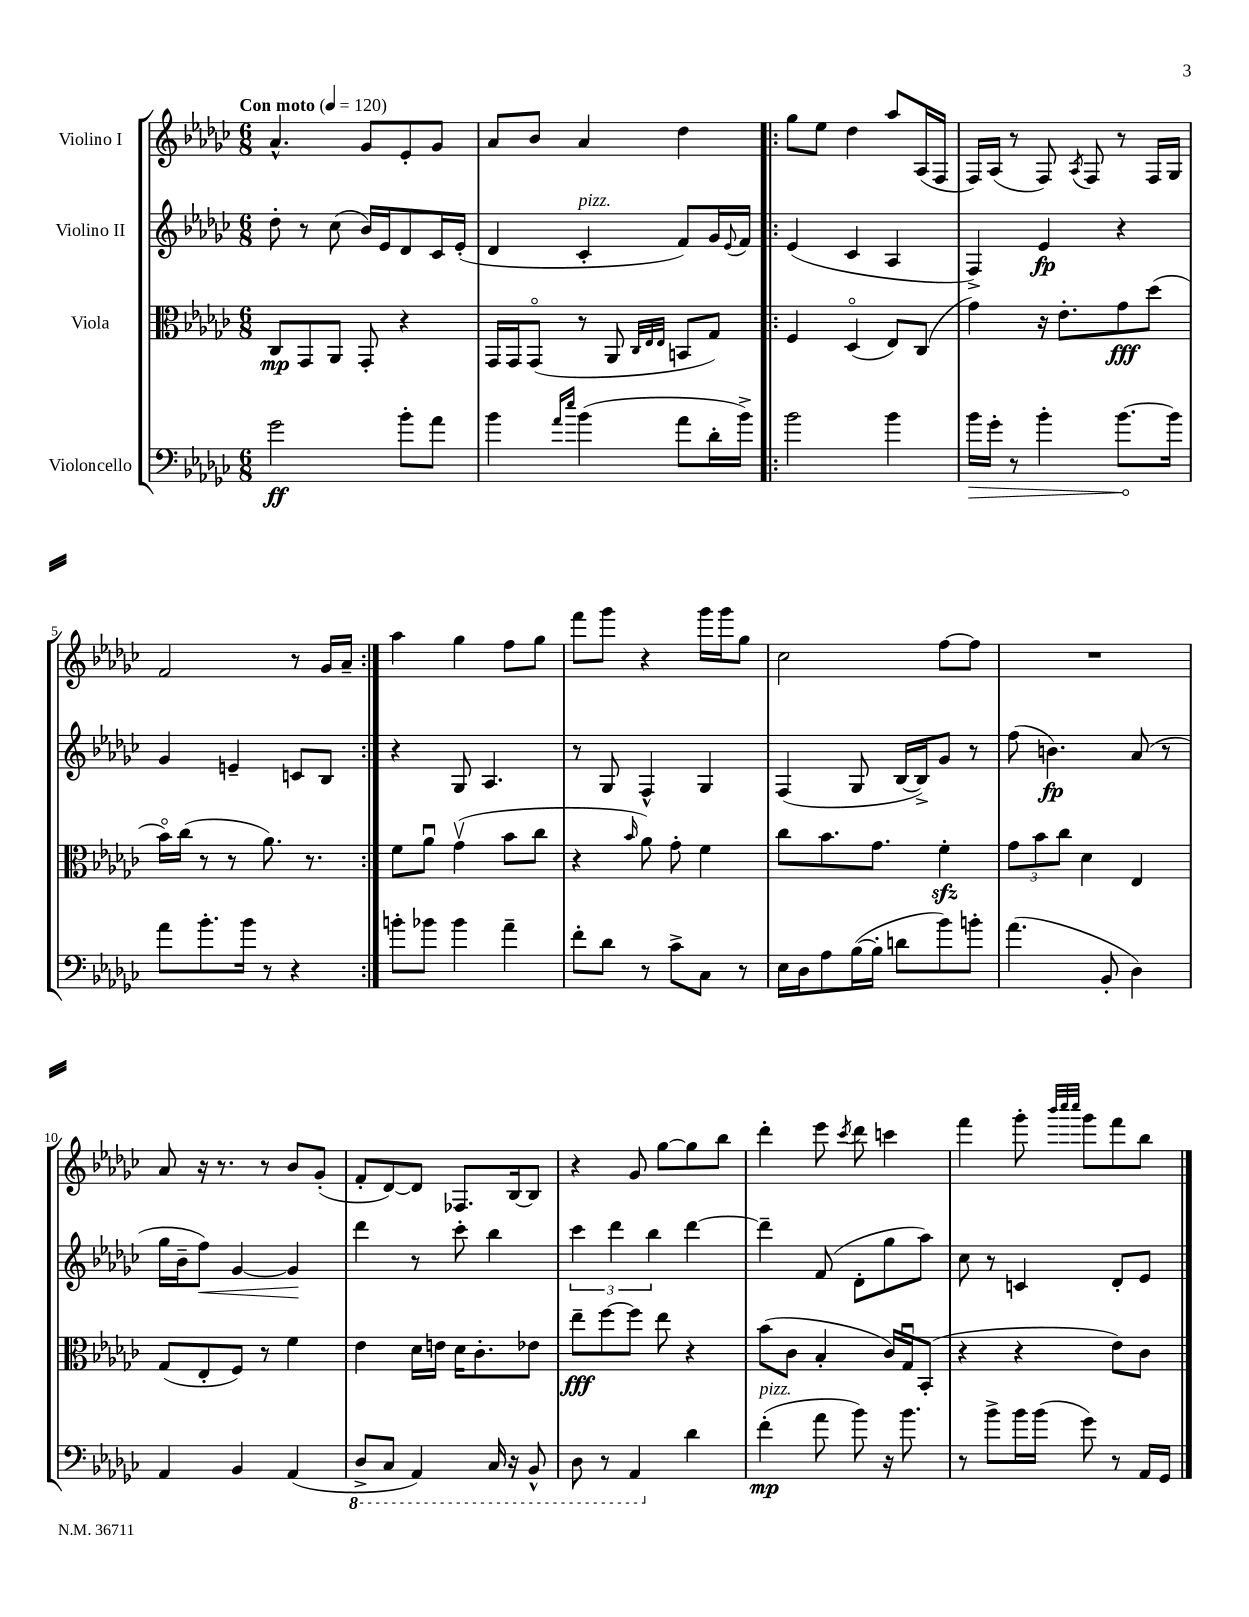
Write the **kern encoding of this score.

**kern	**kern	**kern	**kern
*staff4	*staff3	*staff2	*staff1
*clefF4	*clefC3	*clefG2	*clefG2
*k[b-e-a-d-g-c-]	*k[b-e-a-d-g-c-]	*k[b-e-a-d-g-c-]	*k[b-e-a-d-g-c-]
*M6/8	*M6/8	*M6/8	*M6/8
*MM120	*MM120	*MM120	*MM120
2g-	8C-	8dd-'	4.a-^^
.	8GG-	8r	.
.	8AA-	(8cc-	.
.	8GG-'	16b-)	8g-
.	.	16e-	.
8b-'	4r	8d-	8e-'
8a-	.	16c-	8g-
.	.	(16e-'	.
=	=	=	=
4b-	16GG-	4d-	8a-
.	16GG-	.	.
.	(8GG-o	.	8b-
16qqa-	.	.	.
16qqee-	.	.	.
(4b-	8r	4c-'	4a-
.	8AA-	.	.
.	32qqC-	.	.
.	32qqE-	.	.
.	32qqE-	.	.
8a-	8BB	8f)	4dd-
16d-'	8G-)	16g-	.
.	.	8qqe-	.
16b-^)	.	16f	.
=!|:	=!|:	=!|:	=!|:
2b-	4F	(4e-	8gg-
.	.	.	8ee-
.	(4D-o	4c-	4dd-
4b-	8E-)	4A-	8aa-
.	(8C-	.	(16A-
.	.	.	16F
=	=	=	=
16b-	4g-)	4F^)	16F)
16g-'	.	.	(16A-
8r	.	.	8r
4b-'	16r	4e-	8F)
.	8.e-'	.	.
.	.	.	8qA-
.	.	.	8F
[8.b-	8g-	4r	8r
.	(8dd-	.	16F
16b-]	.	.	16G-
=	=	=	=
8a-	16b-o)	4g-	2f
.	(16cc-	.	.
8.b-'	8r	.	.
.	8r	4e~	.
16b-	.	.	.
8r	8.a-)	.	.
4r	.	8c	8r
.	8.r	.	.
.	.	8B-	16g-
.	.	.	16a-~
=:|!	=:|!	=:|!	=:|!
8b'	8f	4r	4aa-
8b-	8a-u	.	.
4b-	(4g-v	8G-	4gg-
.	.	4.A-	.
4a-~	8b-	.	8ff
.	8cc-	.	8gg-
=	=	=	=
8f'	4r	8r	8fff
8d-	.	8G-	8ggg-
.	16qqb-	.	.
8r	8a-)	4F^^	4r
8c-^	8g-'	.	.
8C-	4f	4G-	16ggg-
.	.	.	16ggg-
8r	.	.	8gg-
=	=	=	=
16E-	8cc-	(4F	2cc-
16D-	.	.	.
8A-	8.b-	.	.
([16B-	.	8G-	.
16B-']	8.g-	.	.
8d	.	[16B-	.
.	.	16B-^])	.
8b-)	4f'	8g-	[8ff
8b'	.	8r	8ff]
=	=	=	=
(4.a-	12g-	(8ff	2.r
.	12b-	.	.
.	.	4.b)	.
.	12cc-	.	.
.	4d-	.	.
8BB-'	.	.	.
4D-)	4E-	(8a-	.
.	.	8r	.
=	=	=	=
4AA-	(8G-	16gg-	8a-
.	.	16b-~	.
.	8E-'	8ff)	16r
.	.	.	8.r
4BB-	8F)	[4g-	.
.	8r	.	8r
(4AA-	4f	4g-]	8b-
.	.	.	(8g-'
=	=	=	=
8DD-^	4e-	4ddd-	8f'
8CC-	.	.	[8d-)
4AAA-)	16d-	8r	8d-]
.	16e	.	.
.	16d-	8ccc-'	8.F-
.	8.c-'	.	.
16CC-	.	4bb-	.
16r	.	.	[16B-
8BBB-^^	8e-	.	8B-]
=	=	=	=
8DD-	8ee-~	6ccc-	4r
8r	[8ff	.	.
.	.	6ddd-	.
4AAA-	8ff]	.	8g-
.	.	6bb-	.
.	8ee-	.	[8gg-
4d-	4r	[4ddd-	8gg-]
.	.	.	8bb-
=	=	=	=
(4f'	(8b-	4ddd-~]	4ddd-'
.	8c-	.	.
8a-	4B-'	(8f	8eee-
.	.	.	8qccc-
8b-)	.	8d-'	8ddd-
16r	16c-)	8gg-	4ccc
8.b-	16G-u	.	.
.	(8BB-'	8aa-)	.
=	=	=	=
8r	4r	8cc-	4fff
8b-^	.	8r	.
16b-	4r	4c	8ggg-'
(16b-	.	.	.
.	.	.	32qqbbb-
.	.	.	32qqcccc-
.	.	.	32qqcccc-
8g-)	.	.	8ggg-
8r	8e-)	8d-'	8fff
16AA-	8c-	8e-	8bb-
16GG-	.	.	.
==	==	==	==
*-	*-	*-	*-
